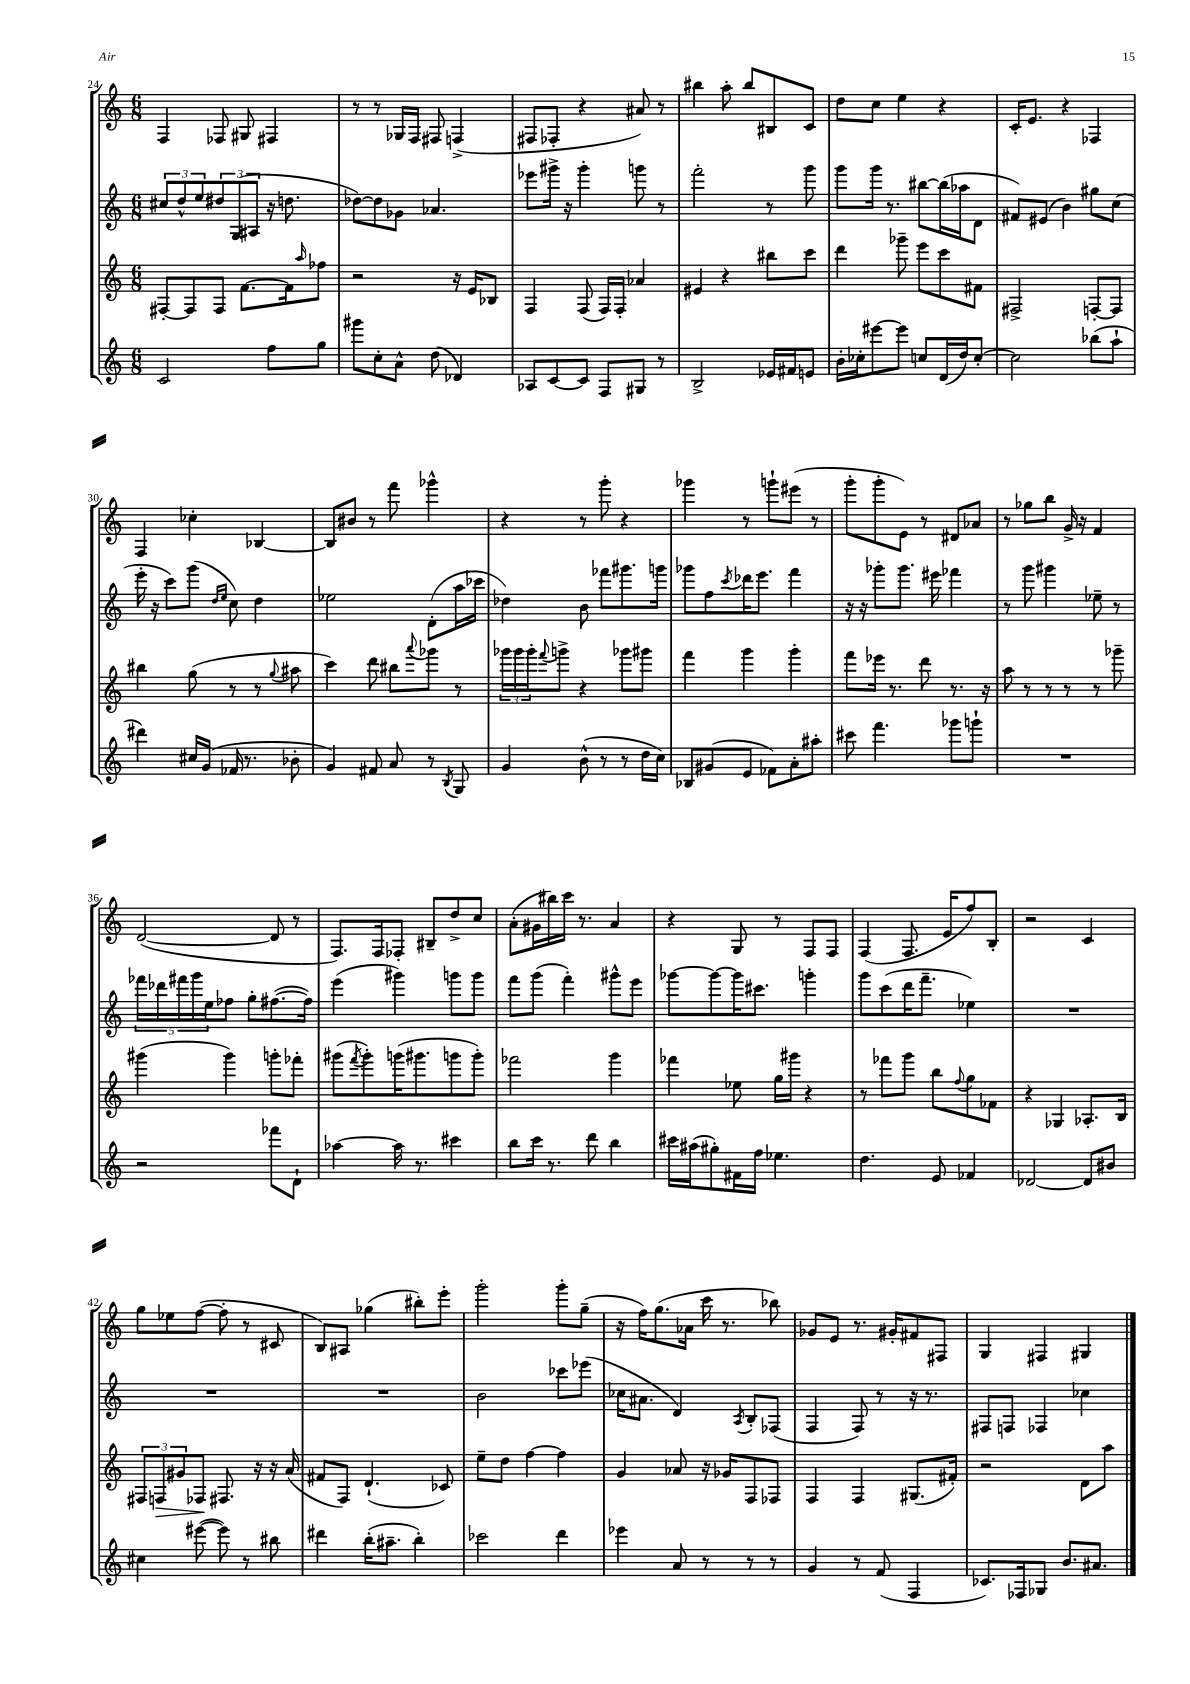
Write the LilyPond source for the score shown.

<<
\new StaffGroup <<
\new Staff = "s0" {
    \clef treble \key c \major \numericTimeSignature \time 6/8
    f4 fes8 gis8 fis4 |
    r8 r8 ges16 f16 fis8 f4->( |
    fis8 fes8-. r4 ais'8) r8 |
    bis''4 a''8-. bis''8 bis8 c'8 |
    d''8 c''8 e''4 r4 |
    c'16-. e'8. r4 fes4 |
    f4 ces''4-. bes4~ |
    bes8 bis'8 r8 f'''8 ges'''4-^ |
    r4 r8 g'''8-. r4 |
    ges'''4 r8 g'''8-! eis'''8( r8 |
    g'''8-. g'''8-. e'8) r8 dis'8 aes'8 |
    r8 ges''8 b''8 g'16-> r16 f'4 |
    d'2~( d'8 r8 |
    f8.) f16 fes8-. bis8-- d''8-> c''8 |
    a'8-.( gis'16 bis''16) c'''16 r8. a'4 |
    r4 g8 r8 f8 f8 |
    f4( f8. e'16 f''8) b8-. |
    r2 c'4 |
    g''8 ees''8 f''8~( f''8-. r8 cis'8 |
    b8) ais8 ges''4( bis''8-.) e'''8-. |
    g'''2-. g'''8-. g''8--( |
    r16 f''16) g''8.( aes'16 c'''16 r8. bes''8) |
    ges'8 e'8 r8. gis'16-. fis'8 fis8 |
    g4 fis4 gis4 \bar "|." |
}
\new Staff = "s1" {
    \clef treble \key c \major \numericTimeSignature \time 6/8
    \tuplet 3/2 { cis''8 d''8-^ e''8 } \tuplet 3/2 { dis''8 g8( ais8 } r16 d''8. |
    des''8~) des''8 ges'8 aes'4. |
    ees'''8 gis'''16-> r16 gis'''4-. g'''8 r8 |
    f'''2-. r8 g'''8 |
    g'''8 g'''16 r8. bis''8~ bis''16( aes''16 d'8 |
    fis'8) eis'8( b'4) gis''8 c''8( |
    e'''16-. r16 c'''8) g'''8( \grace { d''16 e''16 } c''8) d''4 |
    ees''2 d'8-.( a''16 ces'''16 |
    des''4) b'8 fes'''8 gis'''8. g'''16 |
    ges'''8 f''8 \acciaccatura { c'''8 } des'''16 e'''8. f'''4 |
    r16 r16 ges'''8-. ges'''8. eis'''16 fes'''4 |
    r8 g'''8 gis'''4 ees''8-- r8 |
    \tuplet 5/4 { fes'''16 des'''16 fis'''16 g'''16 e''16 } fes''8 g''8-. fis''8.~( fis''16) |
    e'''4( gis'''4) g'''8 g'''8 |
    f'''8 g'''8( f'''4-.) gis'''8-^ e'''8 |
    ges'''8~ ges'''8~ ges'''16 cis'''8. g'''4-. |
    g'''8 c'''8( d'''16 f'''8.-- ees''4) |
    R2. |
    R2. |
    R2. |
    b'2 ces'''8 ees'''8( |
    ces''16 ais'8. d'4) \acciaccatura { a8 } b8-. fes8( |
    f4 f8) r8 r16 r8. |
    fis8 f8 fes4 ces''4 \bar "|." |
}
\new Staff = "s2" {
    \clef treble \key c \major \numericTimeSignature \time 6/8
    fis8~-. fis8 fis8 f'8.~ f'16 \grace { a''16 } fes''8 |
    r2 r16 e'16 bes8 |
    f4 f8( f16) f16-. aes'4 |
    eis'4 r4 bis''8 c'''8 |
    d'''4 ges'''8-- e'''8 c'''8 fis'8 |
    fis2-> f8~-. f8 |
    bis''4 g''8( r8 r8 \appoggiatura { g''8 } ais''8 |
    c'''4) d'''8 bis''8 \appoggiatura { a'''8 } ges'''8 r8 |
    \tuplet 3/2 { ges'''16 ges'''16 ges'''16-. } \appoggiatura { f'''8 } g'''8-> r4 ges'''8 gis'''8 |
    f'''4 g'''4 g'''4-. |
    f'''8 ees'''16 r8. d'''8 r8. r16 |
    a''8 r8 r8 r8 r8 ges'''8-- |
    gis'''4( gis'''4) g'''8-. fes'''8-. |
    gis'''8( \acciaccatura { f'''8 } gis'''8-.) g'''16( gis'''8. g'''8 g'''8-.) |
    fes'''2 g'''4 |
    fes'''4 ees''8 g''16 gis'''16 r4 |
    r8 fes'''8 g'''8 b''8 \appoggiatura { f''8 } g''8 fes'8 |
    r4 ges4 aes8.-. b16 |
    \tuplet 3/2 { fis8 f8\> gis'8 } fes8\! fis8. r16 r16 a'16( |
    fis'8 f8) d'4.-!( ces'8) |
    e''8-- d''8 f''4~ f''4 |
    g'4 aes'8 r16 ges'16 f8 fes8 |
    f4 f4 gis8.( fis'16-.) |
    r2 d'8 a''8 \bar "|." |
}
\new Staff = "s3" {
    \clef treble \key c \major \numericTimeSignature \time 6/8
    c'2 f''8 g''8 |
    gis'''8 c''8-. a'8-^ d''8( des'4) |
    aes8 c'8~ c'8 f8 gis8 r8 |
    b2-> ees'16 fis'16 e'8 |
    b'16-. ces''16-. eis'''8~ eis'''8 c''8 d'16( d''16) c''8~-. |
    c''2 bes''8( a''8-! |
    dis'''4) cis''16 g'16( fes'16 r8. bes'8-. |
    g'4) fis'8 a'8 r8 \acciaccatura { b8 } g8 |
    g'4 b'8-^( r8 r8 d''16 c''16) |
    bes8 gis'8( e'8 fes'8) a'8-. ais''8-. |
    cis'''8 f'''4. ges'''8 g'''8-! |
    R2. |
    r2 fes'''8 d'8-! |
    aes''4~ aes''16 r8. cis'''4 |
    b''8 c'''16 r8. d'''8 b''4 |
    cis'''16 ais''16( gis''8-.) fis'16 f''16 ees''4. |
    d''4. e'8 fes'4 |
    des'2~ des'8 bis'8 |
    cis''4 eis'''8~( eis'''8) r8 bis''8 |
    dis'''4 b''16-.( ais''8.-- b''4-.) |
    ces'''2 d'''4 |
    ees'''4 a'8 r8 r8 r8 |
    g'4 r8 f'8( f4 |
    ces'8.) fes16 ges8 b'8. ais'8. \bar "|." |
}
>>
>>
\layout { \context { \Score currentBarNumber = #24 } }
